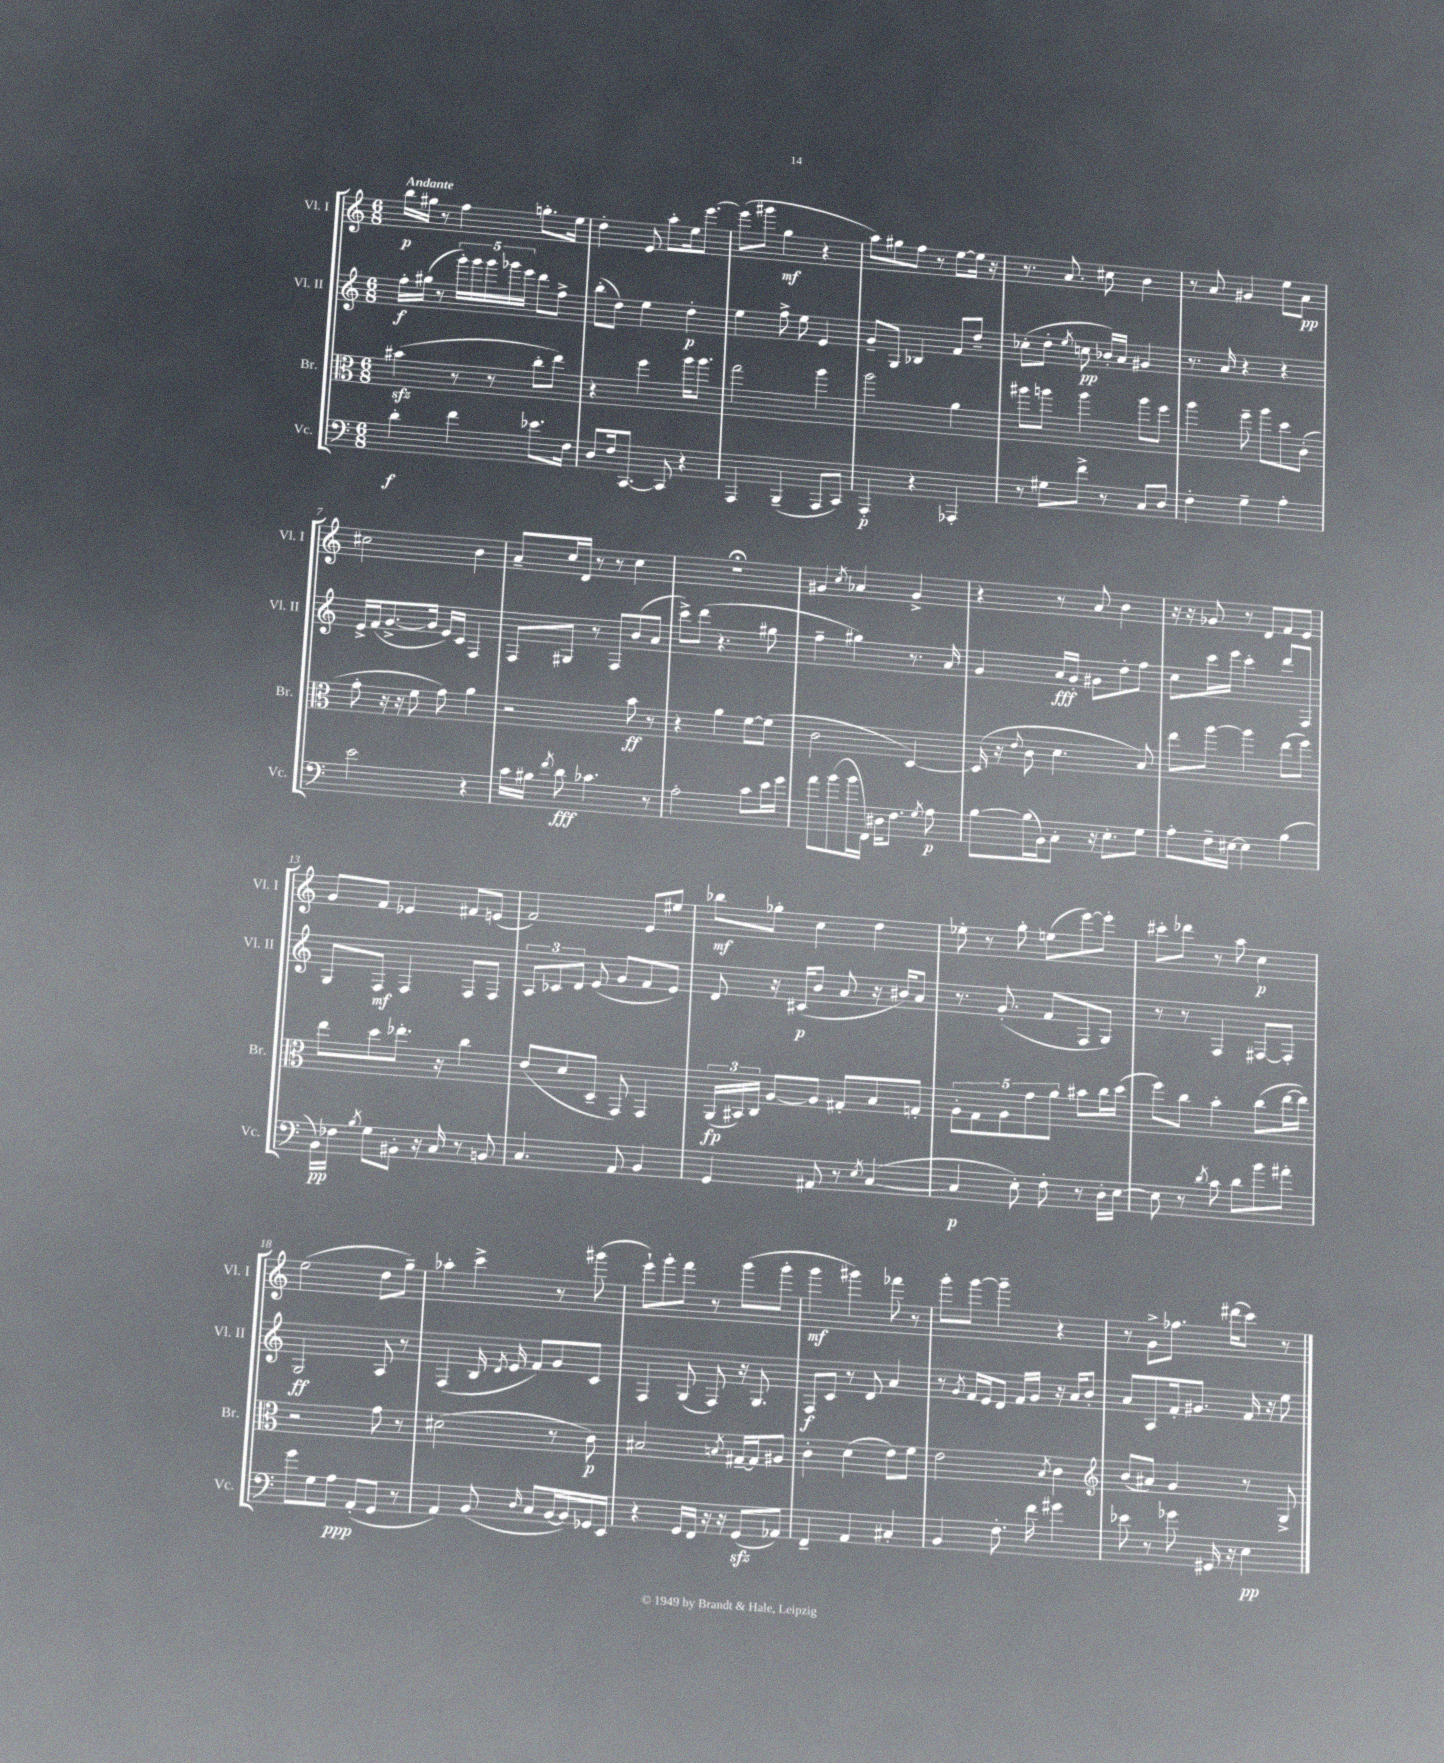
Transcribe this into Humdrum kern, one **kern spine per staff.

**kern	**kern	**kern	**kern
*staff4	*staff3	*staff2	*staff1
*clefF4	*clefC3	*clefG2	*clefG2
*k[]	*k[]	*k[]	*k[]
*M6/8	*M6/8	*M6/8	*M6/8
4d'	(4b#	16ff'	16bb
.	.	(16gg#	16gg#
.	.	8r	8r
4f	8r	20ggg')	4ff
.	.	20ggg	.
.	.	20ggg	.
.	8r	.	.
.	.	20ggg-	.
.	.	20eee	.
8.e-	8cc'	8ddd	8.gg'
.	8ee)	8ff^	.
16F	.	.	16ee
=	=	=	=
8D	4r	(8bb'	4dd'
16F	.	8dd)	.
[8.CC	.	.	.
.	4ff	4ee	8e
8CC]	.	.	8aa'
4r	16aa	4dd'	16ee
.	8.aa	.	[8.eee
=	=	=	=
4AAA	2gg	4ee	(8eee]
.	.	.	8ggg#
(4BBB~	.	8ff^	4gg
.	.	8ee	.
8AAA	4aa	4e	4r
8CC)	.	.	.
=	=	=	=
4AAA'	2aa	8g~	8aa)
.	.	8G	8gg#
4r	.	4B-	8ff
.	.	.	8r
4AAA-'	4a	8f	[8ee
.	.	8dd~	16ee]
.	.	.	16r
=	=	=	=
8r	8aa#	(8cc-'	8.r
8G#	8aa	8dd'	.
.	.	.	8.a
.	.	8qee	.
8f^	4aa	8cc	.
8r	.	16b-')	8cc#
.	.	16a	.
8C	8aa	4g#	4b
8D	8ff	.	.
=	=	=	=
4F'	4aa	8.r	8r
.	.	.	8a
.	.	16a	.
4G~	8ff~	4r	4g#
.	8aa	.	.
4A'	8dd	4r	8ee
.	(8c'	.	8a
=	=	=	=
2e	8g'	16e^	2cc#
.	.	(16f	.
.	16r	[8.g^	.
.	16r	.	.
.	8f	.	.
.	.	16g]	.
.	8g)	16e)	.
.	.	16c	.
4r	4a	4F	4b
=	=	=	=
16c	2r	8F	8a~
16B#	.	.	.
8qf	.	.	.
8d	.	8G#	16cc
.	.	.	16d
4.c-	.	8r	8r
.	.	8F	8r
.	8b	(8b	4cc
8r	8r	8a	.
=	=	=	=
2A'	4r	8ccc^)	2.r;
.	.	(8ddd	.
.	4a	4.r	.
8c	[8f	.	.
16e	(8f]	8gg#	.
16g	.	.	.
=	=	=	=
8a	2c	4ff~	4g#
(8b	.	.	.
.	.	.	8qcc
16b	.	4gg#)	4a-
16FF)	.	.	.
16D#	.	.	.
8.F	.	.	.
.	[4D)	8.r	4g#^
8qG	.	.	.
8A	.	.	.
.	.	16a	.
=	=	=	=
[8B	(16D]	4g	4r
.	16r	.	.
.	8qqe	.	.
(16B]	8c	.	.
16BB)	.	.	.
8C'	4.d	16a	8r
.	.	16g'	.
16r	.	8g#	8a
8.E'	.	.	.
.	.	8dd'	4b
8G	8B)	8ff	.
=	=	=	=
8A'	8ee	8cc	16r
.	.	.	16r
16F~	[8aa	16ccc	8g-
[16E#	.	16eee	.
4E#]	4aa]	4ccc'	8r
.	.	.	8d
(4B	(8ee	8ddd	8f
.	8ff)	8F	8e
=	=	=	=
16BB)	8ee	8G	8g
16F-	.	.	.
8qB	.	.	.
8G	8dd	8F	8f
8BB#'	8.ee-'	4F	4e-
16r	.	.	.
16C	16r	.	.
8r	4cc	8F	8f#
8BB	.	8F	(8e
=	=	=	=
4.C	(8e	12A	2f)
.	.	12c-	.
.	8d	.	.
.	.	12d	.
.	8D~	(8e	.
8AA	8GG)	8g	.
4BB	4GG	8f	8e
.	.	8e)	8ee#
=	=	=	=
4GG	(24AA	8d	8bb-
.	24BB#)	.	.
.	24C	.	.
.	[8A	16r	8gg-'
.	.	(16c#	.
8AA#	8A]	8b	4cc
8r	8G#'	8a	.
8qE	.	.	.
([4C	8B	16r	4dd
.	.	16b#)	.
.	8G'	8a	.
=	=	=	=
4C]	10A'	8.r	8ee-'
.	10G	.	.
.	.	.	8r
.	.	(8.g'	.
.	10A	.	.
8E')	.	.	8gg'
.	10g	.	.
8F'	.	8f	(8ee
.	10a	.	.
8r	8b#	8F	[8eee)
16D'	16cc	8G)	8eee']
[16E	(16dd	.	.
=	=	=	=
8E]	8ff)	8r	8ccc#'
8r	8cc	8r	8ddd-
8qd	.	.	.
8c	4b'	4F	8r
8d	.	.	8aa
8b	(8cc	[8F#	4cc
8a#'	[16ee	8F#']	.
.	16ee])	.	.
=	=	=	=
8g	2r	2G	(2ee
8G	.	.	.
8A	.	.	.
(8AA'	.	.	.
8GG	8g	8A	8dd
8r	8r	8r	8gg~)
=	=	=	=
4AA)	(2d#	(4F	4aa-'
(8BB	.	16B	4ccc^
.	.	8qd	.
.	.	16e	.
16qqD	.	.	.
8C	.	8f)	.
[16BB	8r	8g	8r
16BB])	.	.	.
16GG-	8c)	8c	(8ggg#
16EE	.	.	.
=	=	=	=
4r	2B#	4F	8eee`)
.	.	.	8ggg'
16GG	.	(8G	8fff
16FF	.	.	.
16r	.	8F)	8r
16r	.	.	.
.	8qB	.	.
(8GG	[16G#~	16r	(8ggg
.	16G#]	8.G	.
8AA-)	8A#	.	8ggg'
=	=	=	=
4FF~	4c'	8F	4ggg
.	.	8c	.
4AA	(4d	8r	4ggg#)
.	.	8d	.
4C#'	8e)	4a	8fff-
.	8f	.	8r
=	=	=	=
4BB	2e	8r	8ggg'
.	.	8qg	.
.	.	16f	[8ggg
.	.	16e	.
8.F'	.	8d	4ggg~]
.	.	16f	.
16f	.	16g	.
.	8qB	.	.
4g#	4c	16r	4r
.	.	16a	.
.	.	8b'	.
=	=	=	=
*	*clefG2	*	*
8e-	(8b	8a	8r
8r	8a#)	8A	8g^
8g-	4g	16f'	8.ff-
.	.	8.g#	.
16GG#	.	.	.
16r	.	.	(16ddd#
4E	8r	16f	8ccc)
.	.	16r	.
.	8G^	8ee	8r
==	==	==	==
*-	*-	*-	*-
